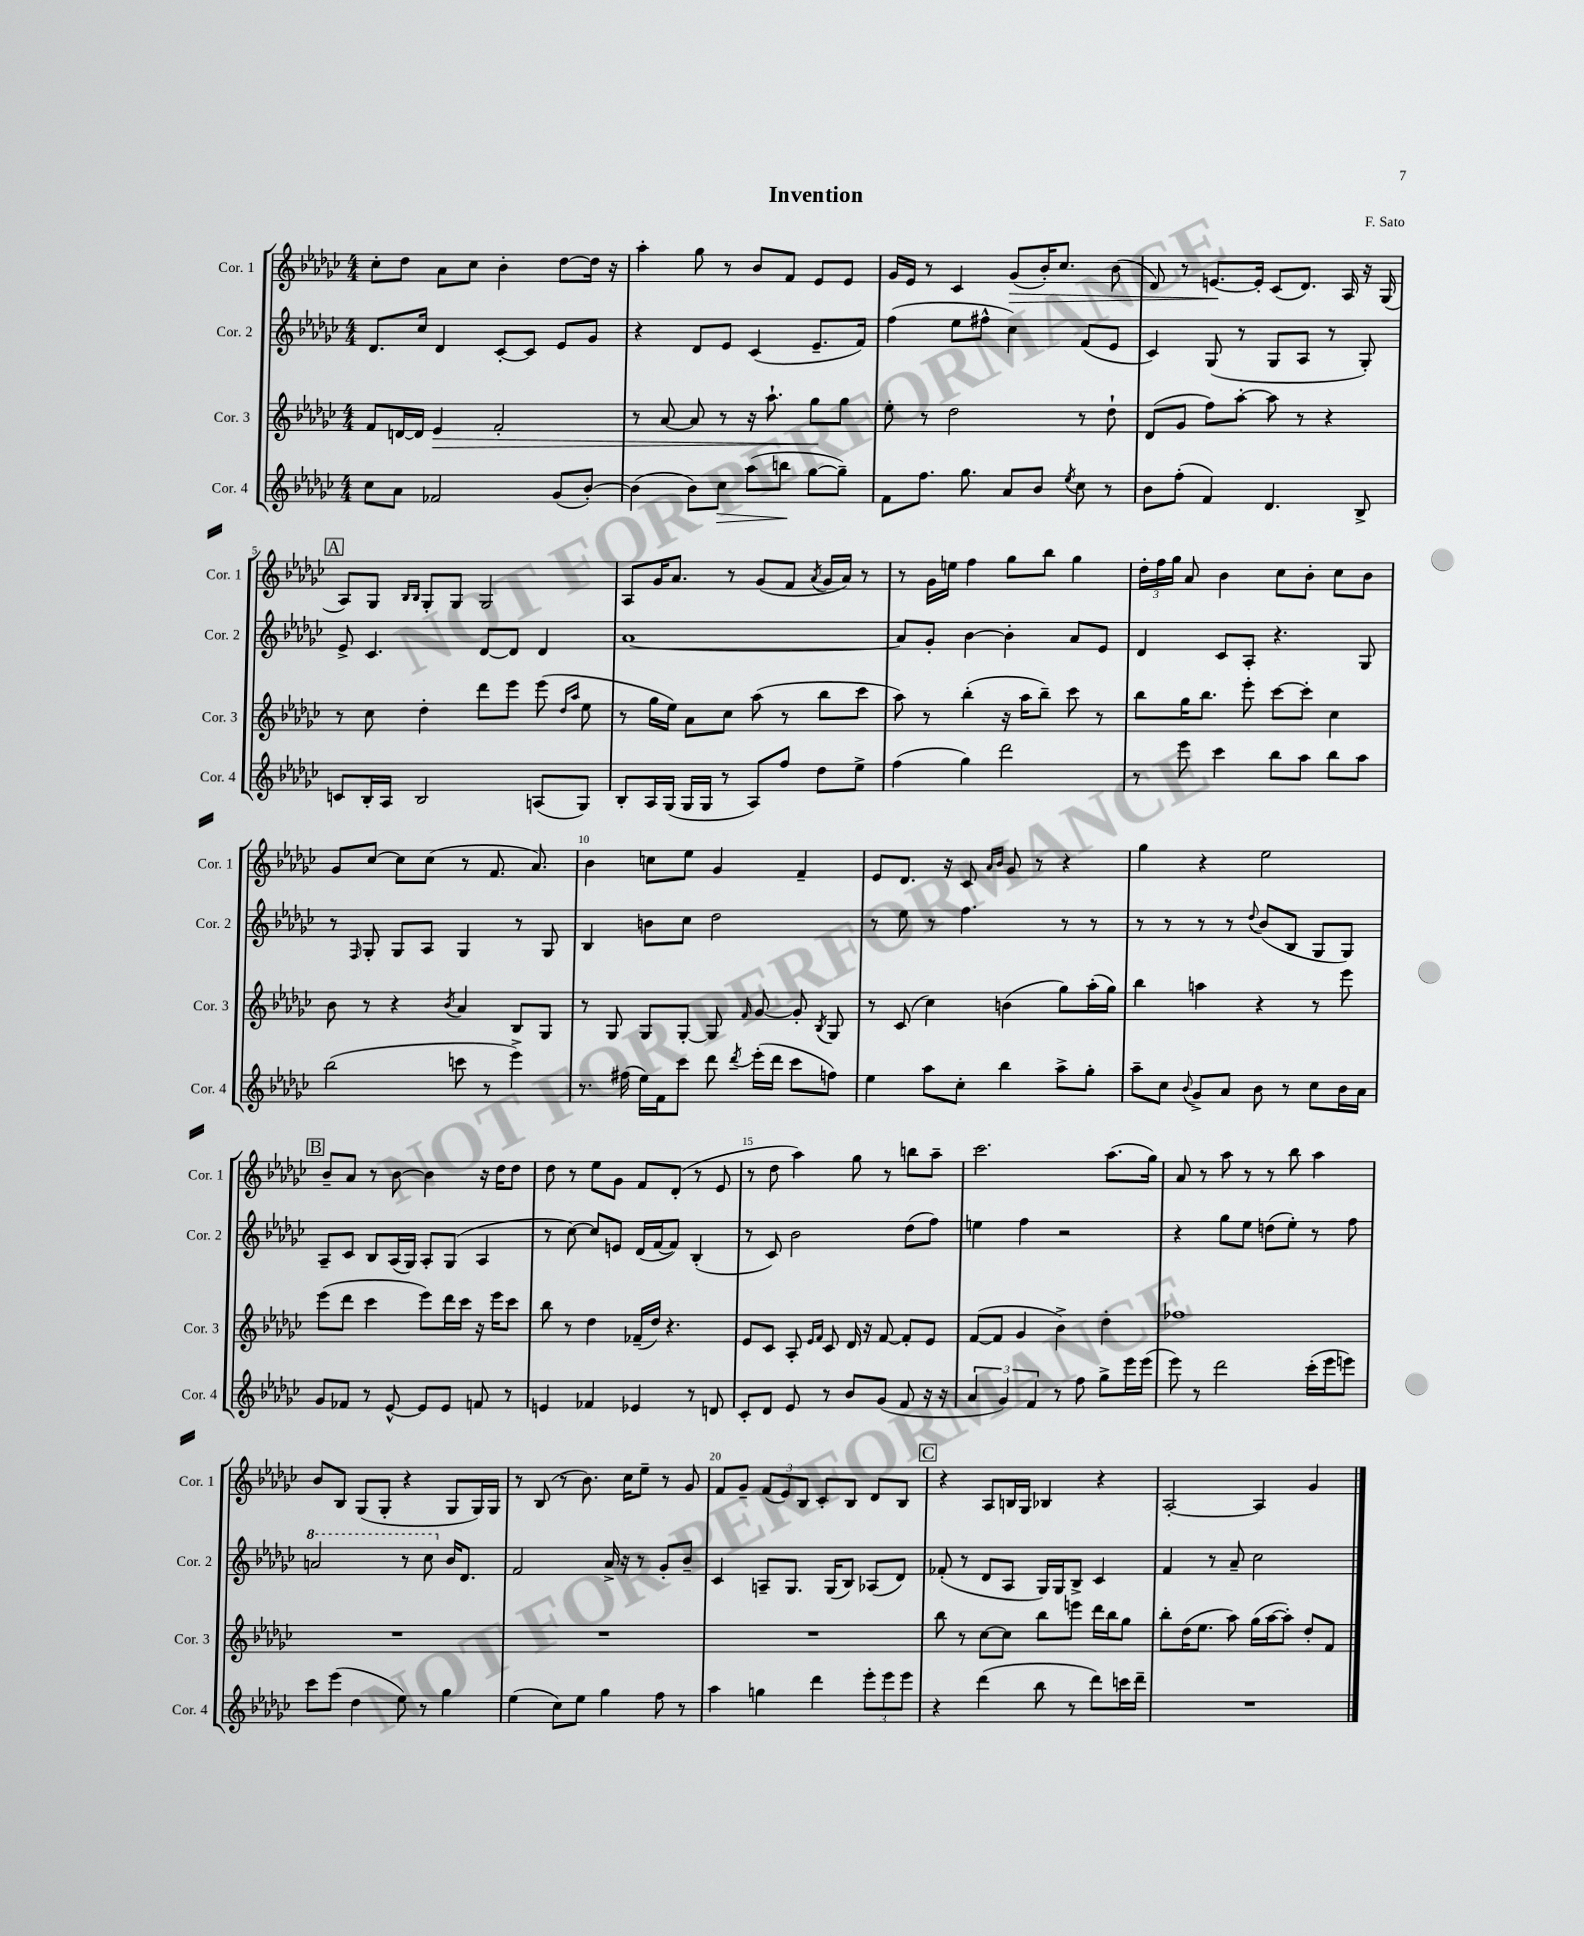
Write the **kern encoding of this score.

**kern	**kern	**kern	**kern
*staff4	*staff3	*staff2	*staff1
*clefG2	*clefG2	*clefG2	*clefG2
*k[b-e-a-d-g-c-]	*k[b-e-a-d-g-c-]	*k[b-e-a-d-g-c-]	*k[b-e-a-d-g-c-]
*M4/4	*M4/4	*M4/4	*M4/4
8cc-	8f	8.d-	8cc-'
8a-	[16d	.	8dd-
.	16d]	16cc-	.
2f-	4e-	4d-	8a-
.	.	.	8cc-
.	2f'	[8c-'	4b-'
.	.	8c-]	.
(8g-	.	8e-	[8dd-
[8b-')	.	8g-	16dd-]
.	.	.	16r
=	=	=	=
(4b-]	8r	4r	4aa-'
.	[8a-	.	.
8b-)	8a-]	8d-	8gg-
8cc-	8r	8e-	8r
(8aa-	16r	(4c-	8b-
.	8.aa-`	.	.
8bb	.	.	8f
[8gg-	8gg-	8.e-~	8e-
8gg-~])	8gg-	.	8e-
.	.	16f)	.
=	=	=	=
8f	8ee-'	(4ff	16g-
.	.	.	16e-
8.ff	8r	.	8r
.	2dd-	8ee-	4c-
8.gg-	.	.	.
.	.	8ff#^^	.
8a-	.	4cc-)	(8g-
8b-	.	.	16b-')
.	.	.	8.cc-
8qee-	.	.	.
8cc-	8r	(8f	.
8r	8dd-`	8e-	(8b-
=	=	=	=
8b-	(8d-	4c-)	8d-)
(8ff'	8g-	.	8r
4f)	8ff)	(8G-	[8.e
.	[8aa-'	8r	.
.	.	.	16e']
4.d-	8aa-]	8G-	(8c-
.	8r	8A-	8.d-)
.	4r	8r	.
.	.	.	16A-
8B-^	.	8G-')	16r
.	.	.	(16G-
=	=	=	=
8c	8r	8e-^	8A-)
16B-'	8cc-	4.c-	8G-
16A-	.	.	.
.	.	.	16qqB-
.	.	.	16qqB-
2B-	4dd-'	.	8G-'
.	.	.	8G-
.	8ddd-	[8d-	2G-
.	8eee-	8d-]	.
(8A	(8eee-	4d-	.
.	16qqdd-	.	.
.	16qqaa-	.	.
8G-)	8ee-	.	.
=	=	=	=
8B-'	8r	[1a-	8A-
16A-	16gg-	.	16g-
(16G-	16ee-)	.	8.a-
16G-	8a-	.	.
16G-	.	.	.
8r	8cc-	.	8r
8A-)	(8aa-	.	(8g-
8ff	8r	.	8f
.	.	.	8qa-
8dd-	8bb-	.	16g-
.	.	.	16a-)
8ee-^	8ccc-	.	8r
=	=	=	=
(4ff	8aa-)	8a-]	8r
.	8r	8g-'	16g-
.	.	.	16ee
4gg-)	(4bb-'	[4b-	4ff
2ddd-	16r	4b-']	8gg-
.	16aa-	.	.
.	8bb-~)	.	8bb-
.	8ccc-	8a-	4gg-
.	8r	8e-	.
=	=	=	=
8r	8bb-	4d-	24dd-'
.	.	.	24ff
.	.	.	24gg-
8eee-	16gg-	.	8a-
.	8.bb-	.	.
4ccc-	.	8c-	4b-
.	8eee-'	8A-'	.
8bb-	[8ccc-	4.r	8cc-
8aa-	8ccc-']	.	8b-'
8bb-	4cc-	.	8cc-
8aa-	.	8G-	8b-
=	=	=	=
(2bb-	8b-	8r	8g-
.	.	16qqF	.
.	8r	8G-'	[8cc-
.	4r	8G-	8cc-]
.	.	8A-	(8cc-
.	8qb-	.	.
8ccc	4a-	4G-	8r
8r	.	.	8.f
4eee-^)	8B-	8r	.
.	.	.	8.a-)
.	8G-	8G-	.
=	=	=	=
8.r	8r	4B-	4b-
.	8G-	.	.
(16ff#	.	.	.
16ee-)	8G-	8b	8cc
16f	.	.	.
8ccc-	[8G-'	8cc-	8ee-
8ddd-	8G-]	2dd-	4g-
8qddd-	16qqf	.	.
(16eee-'	[8g-	.	.
16ddd-	.	.	.
8ccc-	8g-']	.	4f~
.	8qB-	.	.
8ff)	8G-	.	.
=	=	=	=
4ee-	8r	8r	8e-
.	(8c-	8ee-	8.d-
8aa-	4cc-)	8r	.
.	.	.	16r
8cc-'	.	4.ff	8c-
.	.	.	16qqa-
.	.	.	16qqb-
4bb-	(4b	.	8g-
.	.	.	8r
8aa-^	8gg-)	8r	4r
8gg-'	(16aa-'	8r	.
.	16gg-)	.	.
=	=	=	=
8aa-~	4bb-	8r	4gg-
8cc-	.	8r	.
8qqb-	.	.	.
8g-^	4aa	8r	4r
8a-	.	8r	.
.	.	8qqdd-	.
8b-	4r	(8b-	2ee-
8r	.	8B-	.
8cc-	8r	8G-	.
16b-	8eee-	8G-)	.
16a-	.	.	.
=	=	=	=
8g-	(8eee-	8A-~	8b-~
8f-	8ddd-	8c-	8a-
8r	4ccc-	8B-	8r
[8e-^^	.	(16A-	[8b-
.	.	16G-)	.
8e-]	8eee-)	8A-'	4b-]
8e-	16ddd-	(8G-	.
.	16ccc-	.	.
8f	16r	4A-	16r
.	16eee-	.	16dd-
8r	8ccc-	.	8dd-
=	=	=	=
4e	8bb-	8r	8dd-
.	8r	[8cc-)	8r
4f-	4dd-	8cc-]	8ee-
.	.	8e	8g-
4e-	(16f-~	(16d-	8f
.	16dd-)	[16f	.
.	4.r	8f])	(8d-'
8r	.	(4B-'	8r
8d	.	.	8e-
=	=	=	=
8c-'	8e-	8r	8r
8d-	8c-	8c-)	8dd-
8e-	8A-'	2b-	4aa-)
.	16qqe-	.	.
.	16qqf	.	.
8r	8c-	.	.
8b-	16d-	.	8gg-
.	16r	.	.
(8g-	[8f	.	8r
8f	8f']	(8dd-	8bb
16r	8e-	8ff)	8aa-~
16r	.	.	.
=	=	=	=
6a-	([8f	4ee	2.ccc-
.	8f]	.	.
6g-)	.	.	.
.	4g-	4ff	.
6f	.	.	.
8r	4b-^)	2r	.
8ff	.	.	.
8gg-^	4dd-'	.	(8.aa-
16eee-	.	.	.
(16eee-	.	.	16gg-)
=	=	=	=
8eee-)	1ff-	4r	8a-
8r	.	.	8r
2ddd-	.	8gg-	8aa-
.	.	8ee-	8r
.	.	(8dd	8r
.	.	8ee-')	8bb-
(16ccc-'	.	8r	4aa-
16eee-	.	.	.
8eee)	.	8ff	.
=	=	=	=
8ccc-	1r	2aa	8b-
(8eee-	.	.	8B-
4dd-	.	.	(8G-
.	.	.	8G-'
8ee-)	.	8r	4r
8r	.	8ccc-	.
4gg-	.	16b-	8G-
.	.	8.d-	.
.	.	.	16G-)
.	.	.	16G-
=	=	=	=
(4ee-	1r	2f	8r
.	.	.	(8B-
8cc-)	.	.	8r
8ee-	.	.	8.b-)
4gg-	.	16a-^	.
.	.	16r	16cc-
.	.	8r	8ee-~
8ff	.	8g-'	8r
8r	.	8b-~	8g-
=	=	=	=
4aa-	1r	4c-	8f
.	.	.	8g-~
4gg	.	8A~	(12f
.	.	.	12e-)
.	.	8.G-	.
.	.	.	12B-
4ddd-	.	.	8c-'
.	.	(16G-	.
.	.	8B-)	8B-
12eee-'	.	(8A-	8d-
12eee-	.	.	.
.	.	8d-)	8B-
12eee-	.	.	.
=	=	=	=
4r	8bb-	(8f-'	4r
.	8r	8r	.
(4ddd-	[8cc-	8d-	8A-
.	8cc-]	8A-	16B
.	.	.	16G-
8bb-	8bb-	16G-)	4B-
.	.	16G-	.
8r	8eee	8B-^	.
8ddd-)	16ddd-	4c-	4r
.	16bb-	.	.
16ccc	8gg-	.	.
16ddd-~	.	.	.
=	=	=	=
1r	8bb-'	4f	[2A-'
.	(16dd-	.	.
.	8.ee-	.	.
.	.	8r	.
.	8aa-)	8a-~	.
.	(16gg-	2cc-	4A-]
.	[16aa-	.	.
.	8aa-'])	.	.
.	8dd-'	.	4g-
.	8f	.	.
==	==	==	==
*-	*-	*-	*-
